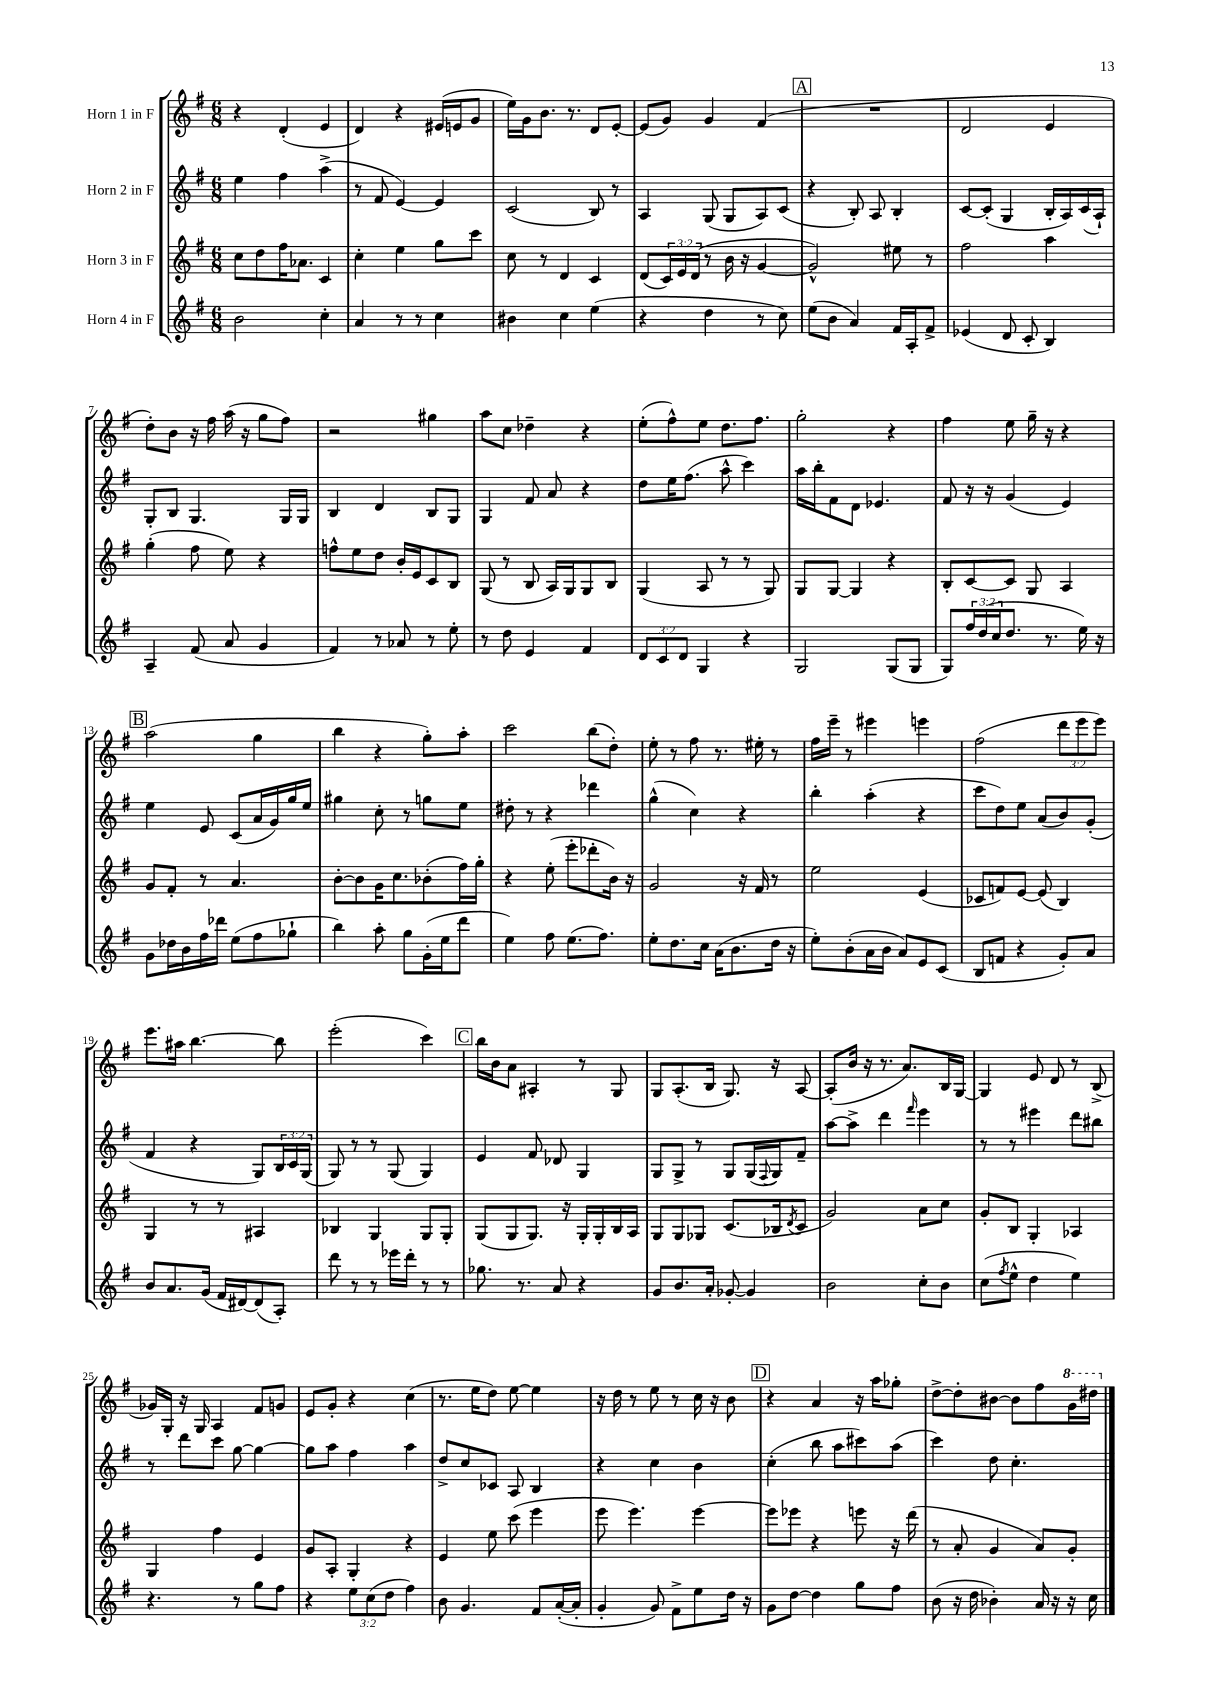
<<
\new StaffGroup <<
\new Staff = "s0" \with { instrumentName = "Horn 1 in F" } {
    \clef treble \key g \major \numericTimeSignature \time 6/8 \override Staff.TupletNumber.text = #tuplet-number::calc-fraction-text
    r4 d'4-.( e'4 |
    d'4) r4 eis'16( e'16 g'8 |
    e''16) g'16 b'8. r8. d'8 e'8~-. |
    e'8( g'8) g'4 fis'4( |
    \mark \markup { \box "A" } R2. |
    d'2 e'4 |
    d''8-.) b'8 r16 fis''16 a''16( r16 g''8 fis''8) |
    r2 gis''4 |
    a''8 c''8 des''4-- r4 |
    e''8-.( fis''8-^) e''8 d''8. fis''8. |
    g''2-. r4 |
    fis''4 e''8 g''16-- r16 r4 |
    \mark \markup { \box "B" } a''2( g''4 |
    b''4 r4 g''8-.) a''8-. |
    c'''2 b''8( d''8-.) |
    e''8-. r8 fis''8 r8. eis''16-. r8 |
    fis''16 e'''16-- r8 eis'''4 e'''4 |
    fis''2( \tuplet 3/2 { d'''8 e'''8 e'''8) } |
    e'''8. ais''16 b''4.~ b''8 |
    e'''2-.( c'''4) |
    \mark \markup { \box "C" } b''16 b'16 a'8 ais4-. r8 g8 |
    g8 a8.-.( b16 g8.) r16 a8~ |
    a8-.( b'16 r16 r8. a'8.) b16 g16~ |
    g4 e'8 d'8 r8 b8->( |
    ges'16) g16-. r16 g16 a4 fis'8 g'8 |
    e'8 g'8-. r4 c''4( |
    r8. e''16 d''8) e''8~ e''4 |
    r16 d''16 r8 e''8 r8 c''16 r16 b'8 |
    \mark \markup { \box "D" } r4 a'4 r16 a''16 ges''8-. |
    d''8~-> d''8-. bis'8~ bis'8 fis''8 \ottava #1 g''16 dis'''16 \ottava #0 \bar "|." |
}
\new Staff = "s1" \with { instrumentName = "Horn 2 in F" } {
    \clef treble \key g \major \numericTimeSignature \time 6/8 \override Staff.TupletNumber.text = #tuplet-number::calc-fraction-text
    e''4 fis''4 a''4->( |
    r8 fis'8 e'4~) e'4 |
    c'2( b8) r8 |
    a4 g8( g8 a8) c'8( |
    \mark \markup { \box "A" } r4 b8-.) a8 b4-. |
    c'8~ c'8-.( g4 b16-. a16) c'16( a16-!) |
    g8-. b8 g4. g16 g16 |
    b4 d'4 b8 g8 |
    g4 fis'8 a'8 r4 |
    d''8 e''16 fis''8.( a''8-^ c'''4) |
    a''16 b''16-. fis'8 d'8 ees'4. |
    fis'8 r16 r16 g'4( e'4) |
    \mark \markup { \box "B" } e''4 e'8 c'8( a'16 g'16) g''16 e''16 |
    gis''4 c''8-. r8 g''8 e''8 |
    dis''8-. r8 r4 des'''4 |
    g''4-^( c''4) r4 |
    b''4-. a''4-.( r4 |
    c'''8 d''8) e''8 a'8( b'8) g'8-.( |
    fis'4 r4 g8) \tuplet 3/2 { b16 c'16 g16( } |
    g8) r8 r8 g8( g4) |
    \mark \markup { \box "C" } e'4 fis'8 des'8 g4 |
    g8 g8-> r8 g8 g16( \appoggiatura { fis8 } g16) fis'8-- |
    a''8~ a''8-> d'''4 \grace { fis'''16 } e'''4 |
    r8 r8 eis'''4 d'''8 bis''8 |
    r8 d'''8 c'''8 g''8~ g''4~ |
    g''8 a''8 fis''4 a''4 |
    d''8-> c''8 ces'8 a8 b4 |
    r4 c''4 b'4 |
    \mark \markup { \box "D" } c''4-.( b''8 a''8 cis'''8) a''8( |
    c'''4) d''8 c''4.-. \bar "|." |
}
\new Staff = "s2" \with { instrumentName = "Horn 3 in F" } {
    \clef treble \key g \major \numericTimeSignature \time 6/8 \override Staff.TupletNumber.text = #tuplet-number::calc-fraction-text
    c''8 d''8 fis''16 aes'8. c'4 |
    c''4-. e''4 g''8 c'''8 |
    c''8 r8 d'4 c'4 |
    d'8( \tuplet 3/2 { c'16) e'16 d'16( } r8 b'16 r16 g'4~ |
    \mark \markup { \box "A" } g'2-^) eis''8 r8 |
    fis''2 a''4 |
    g''4-.( fis''8 e''8) r4 |
    f''8-^ e''8 d''8 b'16-. e'16 c'8 b8 |
    g8( r8 b8 a16) g16 g8 b8 |
    g4( a8 r8 r8 g8) |
    g8 g8~ g4 r4 |
    b8-. c'8~ c'8 g8 a4 |
    \mark \markup { \box "B" } g'8 fis'8-. r8 a'4. |
    b'8~-. b'8 g'16 c''8. bes'8-.( fis''16) g''16-. |
    r4 e''8-.( e'''8-. des'''8-. b'16) r16 |
    g'2 r16 fis'16 r8 |
    e''2 e'4( |
    ces'8 f'8) e'8~ e'8( b4) |
    g4 r8 r8 ais4 |
    bes4 g4 g8 g8-. |
    \mark \markup { \box "C" } g8( g8 g8.) r16 g16-. g16-. b16 a16 |
    g8 g8 ges8 c'8.( bes16 \acciaccatura { d'8 } c'8 |
    g'2) a'8 c''8 |
    g'8-. b8 g4-. aes4 |
    g4 fis''4 e'4 |
    g'8 a8-. g4-. r4 |
    e'4 e''8 c'''8( e'''4 |
    e'''8 e'''4.) e'''4~ |
    \mark \markup { \box "D" } e'''8 ees'''8 r4 e'''8 r16 d'''16( |
    r8 a'8-. g'4 a'8) g'8-. \bar "|." |
}
\new Staff = "s3" \with { instrumentName = "Horn 4 in F" } {
    \clef treble \key g \major \numericTimeSignature \time 6/8 \override Staff.TupletNumber.text = #tuplet-number::calc-fraction-text
    b'2 c''4-. |
    a'4 r8 r8 c''4 |
    bis'4 c''4 e''4( |
    r4 d''4 r8 c''8) |
    \mark \markup { \box "A" } e''8( b'8 a'4) fis'16 a16-. fis'8-> |
    ees'4( d'8 c'8-. b4) |
    a4-- fis'8( a'8 g'4 |
    fis'4) r8 aes'8 r8 e''8-. |
    r8 d''8 e'4 fis'4 |
    \tuplet 3/2 { d'8 c'8 d'8 } g4 r4 |
    g2 g8( g8 |
    g8) \tuplet 3/2 { fis''16 d''16( c''16 } d''8. r8. e''16) r16 |
    \mark \markup { \box "B" } g'8 des''16 b'16 fis''16 des'''16 e''8( fis''8 ges''8-! |
    b''4) a''8-. g''8 g'16-.( e''16 d'''8 |
    e''4) fis''8 e''8.( fis''8.) |
    e''8-. d''8. c''16 a'16( b'8. d''16 r16 |
    e''8-.) b'8-.( a'16 b'16 a'8) e'8 c'8( |
    b8 f'8 r4 g'8-.) a'8 |
    b'8 a'8. g'16( fis'16 dis'16~) dis'8( a8-.) |
    d'''8 r8 r8 ees'''16 d'''16-. r8 r8 |
    \mark \markup { \box "C" } ges''8. r8. a'8 r4 |
    g'8 b'8. a'16-. ges'8~-. ges'4 |
    b'2 c''8-. b'8 |
    c''8( \acciaccatura { fis''8 } e''8-^ d''4 e''4) |
    r4. r8 g''8 fis''8 |
    r4 \tuplet 3/2 { e''8 c''8( d''8 } fis''4) |
    b'8 g'4. fis'8 a'16~-.( a'16-. |
    g'4-. g'8) fis'8-> e''8 d''16 r16 |
    \mark \markup { \box "D" } g'8 d''8~ d''4 g''8 fis''8 |
    b'8( r16 d''16 bes'4-.) a'16 r16 r16 c''16 \bar "|." |
}
>>
>>
